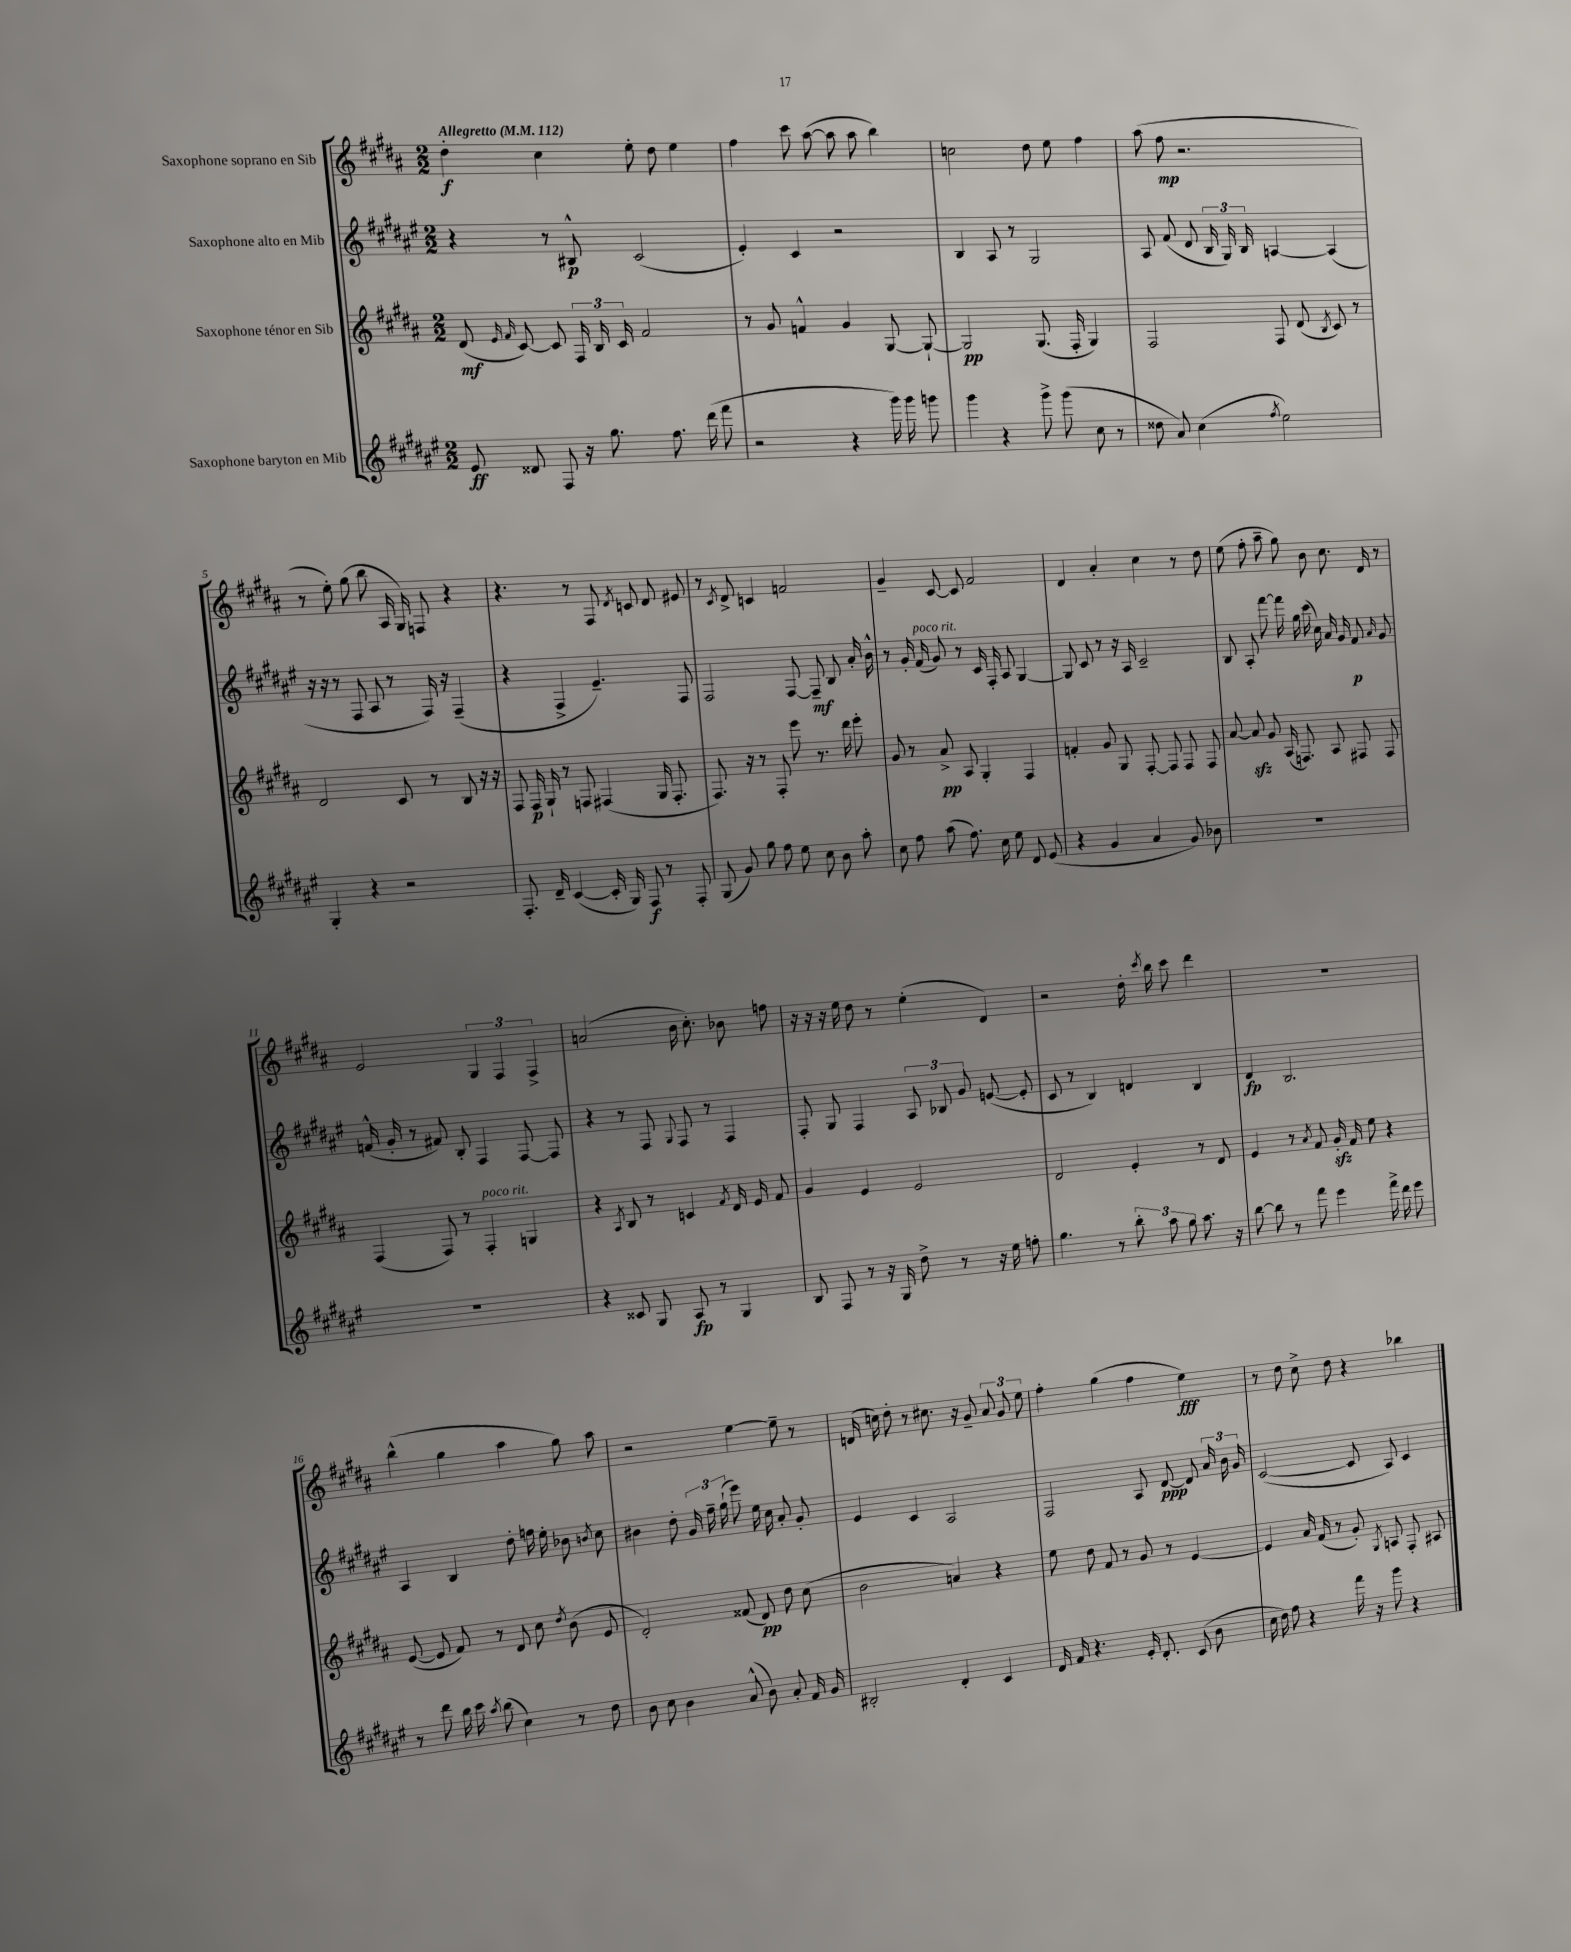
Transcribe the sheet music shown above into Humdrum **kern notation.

**kern	**kern	**kern	**kern
*staff4	*staff3	*staff2	*staff1
*clefG2	*clefG2	*clefG2	*clefG2
*k[f#c#g#d#a#e#]	*k[f#c#g#d#a#]	*k[f#c#g#d#a#e#]	*k[f#c#g#d#a#]
*M2/2	*M2/2	*M2/2	*M2/2
*MM112	*MM112	*MM112	*MM112
8e#/	(8d#/	4r	4dd#'\
.	16qqe/	.	.
.	16qqf#/	.	.
8d##/	[8c#/)	.	.
8F#/	8c#/]	8r	4cc#\
16r	24F#/	8B#^^/	.
.	24B/	.	.
8.gg#\	.	.	.
.	24c#/	.	.
.	2f#/	(2c#/	8ee'\
8.ff#\	.	.	8dd#\
.	.	.	4ee\
(16ddd#\	.	.	.
8fff#\	.	.	.
=	=	=	=
2r	8r	4e#'/)	4ff#\
.	8g#/	.	.
.	4f^^/	4c#/	8ccc#\
.	.	.	([8aa#\
4r	4g#/	2r	8aa#\]
.	.	.	8aa#\
16ggg#\)	[8G#/	.	4bb\)
16ggg#\	.	.	.
8ggg\	8G#`/_	.	.
=	=	=	=
4ggg#\	2G#/]	4B/	2cc\
4r	.	8A#/	.
.	.	8r	.
8ggg#^\	(8.G#/	2G#/	8dd#\
(8ggg#\	.	.	8ee\
.	16F#'/	.	.
8cc#\	4G#/)	.	4ff#\
8r	.	.	.
=	=	=	=
8dd##\	2F#/	8A#/	(8aa#\
8a#/)	.	(8f#/	8ff#\
(4cc#\	.	8d#/	2.r
.	.	24B/	.
.	.	24G#/)	.
.	.	24B/	.
8qff#/	.	.	.
2ee#\)	8F#/	[4A/	.
.	(8d#/	.	.
.	8qB/	.	.
.	8c#/)	(4A/]	.
.	8r	.	.
=	=	=	=
4G#'/	2d#/	16r	8r
.	.	16r	.
.	.	8r	8ee'\)
4r	.	8F#/	(8gg#\
.	.	8A#/	8bb\
2r	8c#/	8r	16A#/
.	.	.	16G#/)
.	8r	16F#/)	8F/
.	.	16r	.
.	8B/	(4F#~/	4r
.	16r	.	.
.	16r	.	.
=	=	=	=
8.F#'/	8F#/	4r	4.r
.	16F#/	.	.
16d#~/	16G#`/	.	.
([4c#/	8r	4F#^/	.
.	8F/	.	8r
16c#'/]	(4F#/	4.e#~/)	8F#/
16G#/)	.	.	.
.	.	.	8qd#/
8F#/	.	.	8c/
8r	16G#/	.	8d#/
.	8.F#'/	.	.
8F#'/	.	8F#/	8e#/
=	=	=	=
(8G#/	8.F#/)	2F#/	8r
.	.	.	8qc#/
8g#/)	.	.	8d#^/
.	16r	.	.
8gg#\	8r	.	4c/
8ff#\	8F#'/	.	.
8ee#\	8eee\	[8F#/	2f/
8cc#\	8.r	8F#~/]	.
8b\	.	8B/	.
.	16ddd#\	.	.
8aa#'\	8eee'\	16a#'/	.
.	.	16b^^\	.
=	=	=	=
8cc#\	8g#/	8r	4g#~/
8ff#\	8r	16g#'/	.
.	.	(16f#/	.
(8aa#\	8a#^/	8g#/)	[8c#/
8.ff#\)	8A#/	8r	8c#/]
.	4G#'/	16c#/	2f#/
16cc#\	.	16F#'/	.
8ee#\	.	8A#/	.
8d#/	4F#/	[4G#/	.
(8e#/	.	.	.
=	=	=	=
4r	4f'/	8G#/]	4d#/
.	.	8c#/	.
4g#/	8g#/	8r	4a#'/
.	8G#/	16r	.
.	.	16A#/	.
4a#/	[8F#'/	2c#~/	4cc#\
.	8F#/]	.	.
8g#/)	8F#/	.	8r
8b-\	8F#/	.	8dd#\
=	=	=	=
1r	[8a#/	8B/	(8ee\
.	8a#/]	8A#'/	8ff#'\
.	8g#/	[8fff#\	8aa#~\
.	(16A#/	16fff#\]	8gg#\)
.	8.F/)	16gg#\	.
.	.	(16ccc#\	8b\
.	.	16cc#\)	.
.	8A#/	16a#/	8.cc#\
.	.	16g#/	.
.	8F#/	8f#/	.
.	.	.	16d#/
.	.	16qqa#/	.
.	8F#/	8g#/	8r
=	=	=	=
1r	(4F#/	(16f^^/	2e/
.	.	16g#'/	.
.	.	8r	.
.	8F#/)	8f#/)	.
.	8r	8B'/	.
.	4F#'/	4F#/	6G#/
.	.	.	6F#/
.	4G/	[8F#/	.
.	.	.	6F#^/
.	.	8F#/]	.
=	=	=	=
4r	4r	4r	(2a/
.	8qA#/	.	.
8c##/	8B/	8r	.
8G#/	8r	8F#/	.
.	.	8qqG#/	.
8A#/	4c/	8F#/	16b\
.	.	.	8.cc#'\)
8r	.	8r	.
.	8qf#/	.	.
4G#/	16d#/	4F#/	8b-\
.	16e/	.	.
.	8f#/	.	8ff\
=	=	=	=
8B/	4g#/	8F#'/	16r
.	.	.	16r
8F#/	.	8G#/	16r
.	.	.	16ee\
8r	4e/	4F#/	8dd#\
16r	.	.	8r
16G#/	.	.	.
8dd#^\	2e/	12A#/	(4ee'\
.	.	12B-/	.
8r	.	.	.
.	.	12g#/	.
16r	.	([8e/	4d#/)
16ee#\	.	.	.
8ff'\	.	8e'/]	.
=	=	=	=
4.gg#\	2d#/	8c#/	2r
.	.	8r	.
.	.	4B/)	.
8r	.	.	.
12bb'\	4e'/	4d/	16dd#'\
.	.	.	8qccc#/
.	.	.	16bb\
12aa#\	.	.	.
.	.	.	8ccc#\
12gg#\	.	.	.
8.aa#\	8r	4B/	4ddd#\
.	8d#/	.	.
16r	.	.	.
=	=	=	=
[8bb\	4e/	4d#/	1r
8bb\]	.	.	.
8r	8r	2.B/	.
.	8qa#/	.	.
8fff#\	8f#/	.	.
4eee#\	16g#'/	.	.
.	16f#/	.	.
.	8ee\	.	.
16fff#^\	4r	.	.
16ddd#\	.	.	.
8eee#\	.	.	.
=	=	=	=
8r	([8e/	4A#/	(4bb^^\
8ddd#\	8e/]	.	.
16bb\	8f#/)	4B/	4gg#\
16ccc#\	.	.	.
8qaa#/	.	.	.
(8bb\	8r	.	.
4cc#\)	8d#/	8dd#'\	4aa#\
.	8cc#\	16ff\	.
.	.	16ee#'\	.
.	8qdd#/	.	.
8r	(8b\	8b-\	8gg#\)
.	.	8qb/	.
8dd#\	8e/	8cc#\	8aa#\
=	=	=	=
8b\	2d#'/)	4b#\	2r
8cc#\	.	.	.
4b\	.	8dd#'\	.
.	.	24g#/	.
.	.	24ff#~\	.
.	.	(24gg#`\	.
(8a#^^/	(8f##/	8eee#\)	[4ee\
8b\)	8d#/)	16ee#\	.
.	.	16cc#\	.
8a#'/	8dd#\	8a#'/	8ee~\]
16f#/	(8cc#\	8g#'/	8r
16g#/	.	.	.
=	=	=	=
2B#'/	2b\	4e#/	(16d/
.	.	.	16cc\)
.	.	.	8dd#'\
.	.	4c#/	8r
.	.	.	8.cc#\
4d#'/	4a/)	2A#/	.
.	.	.	16r
.	.	.	8g#~/
4c#/	4r	.	12a#/
.	.	.	12g#/
.	.	.	12ee\
=	=	=	=
16d#/	8ee\	2F#/	4ff#'\
16f#/	.	.	.
4.r	8dd#\	.	.
.	8f#/	.	(4gg#\
.	8r	.	.
16e#'/	8g#/	8A#/	4ff#\
8.d#'/	.	.	.
.	8r	[8d#/	.
(8c#/	[4e/	8d#/]	4ee\)
8b\	.	24a#/	.
.	.	24b\	.
.	.	24g#/	.
=	=	=	=
16cc#\	4e/]	([2c#/	8r
16dd#\)	.	.	.
8ff#\	.	.	8dd#\
4r	16a#/	.	8cc#^\
.	(16f#/	.	.
.	8r	.	8dd#\
16fff#\	8g#'/)	8c#/]	4r
16r	.	.	.
.	8qG#/	.	.
8ggg#\	8A/	8A#/)	.
4r	8F#'/	4c#/	4bb-\
.	8A#/	.	.
==	==	==	==
*-	*-	*-	*-
